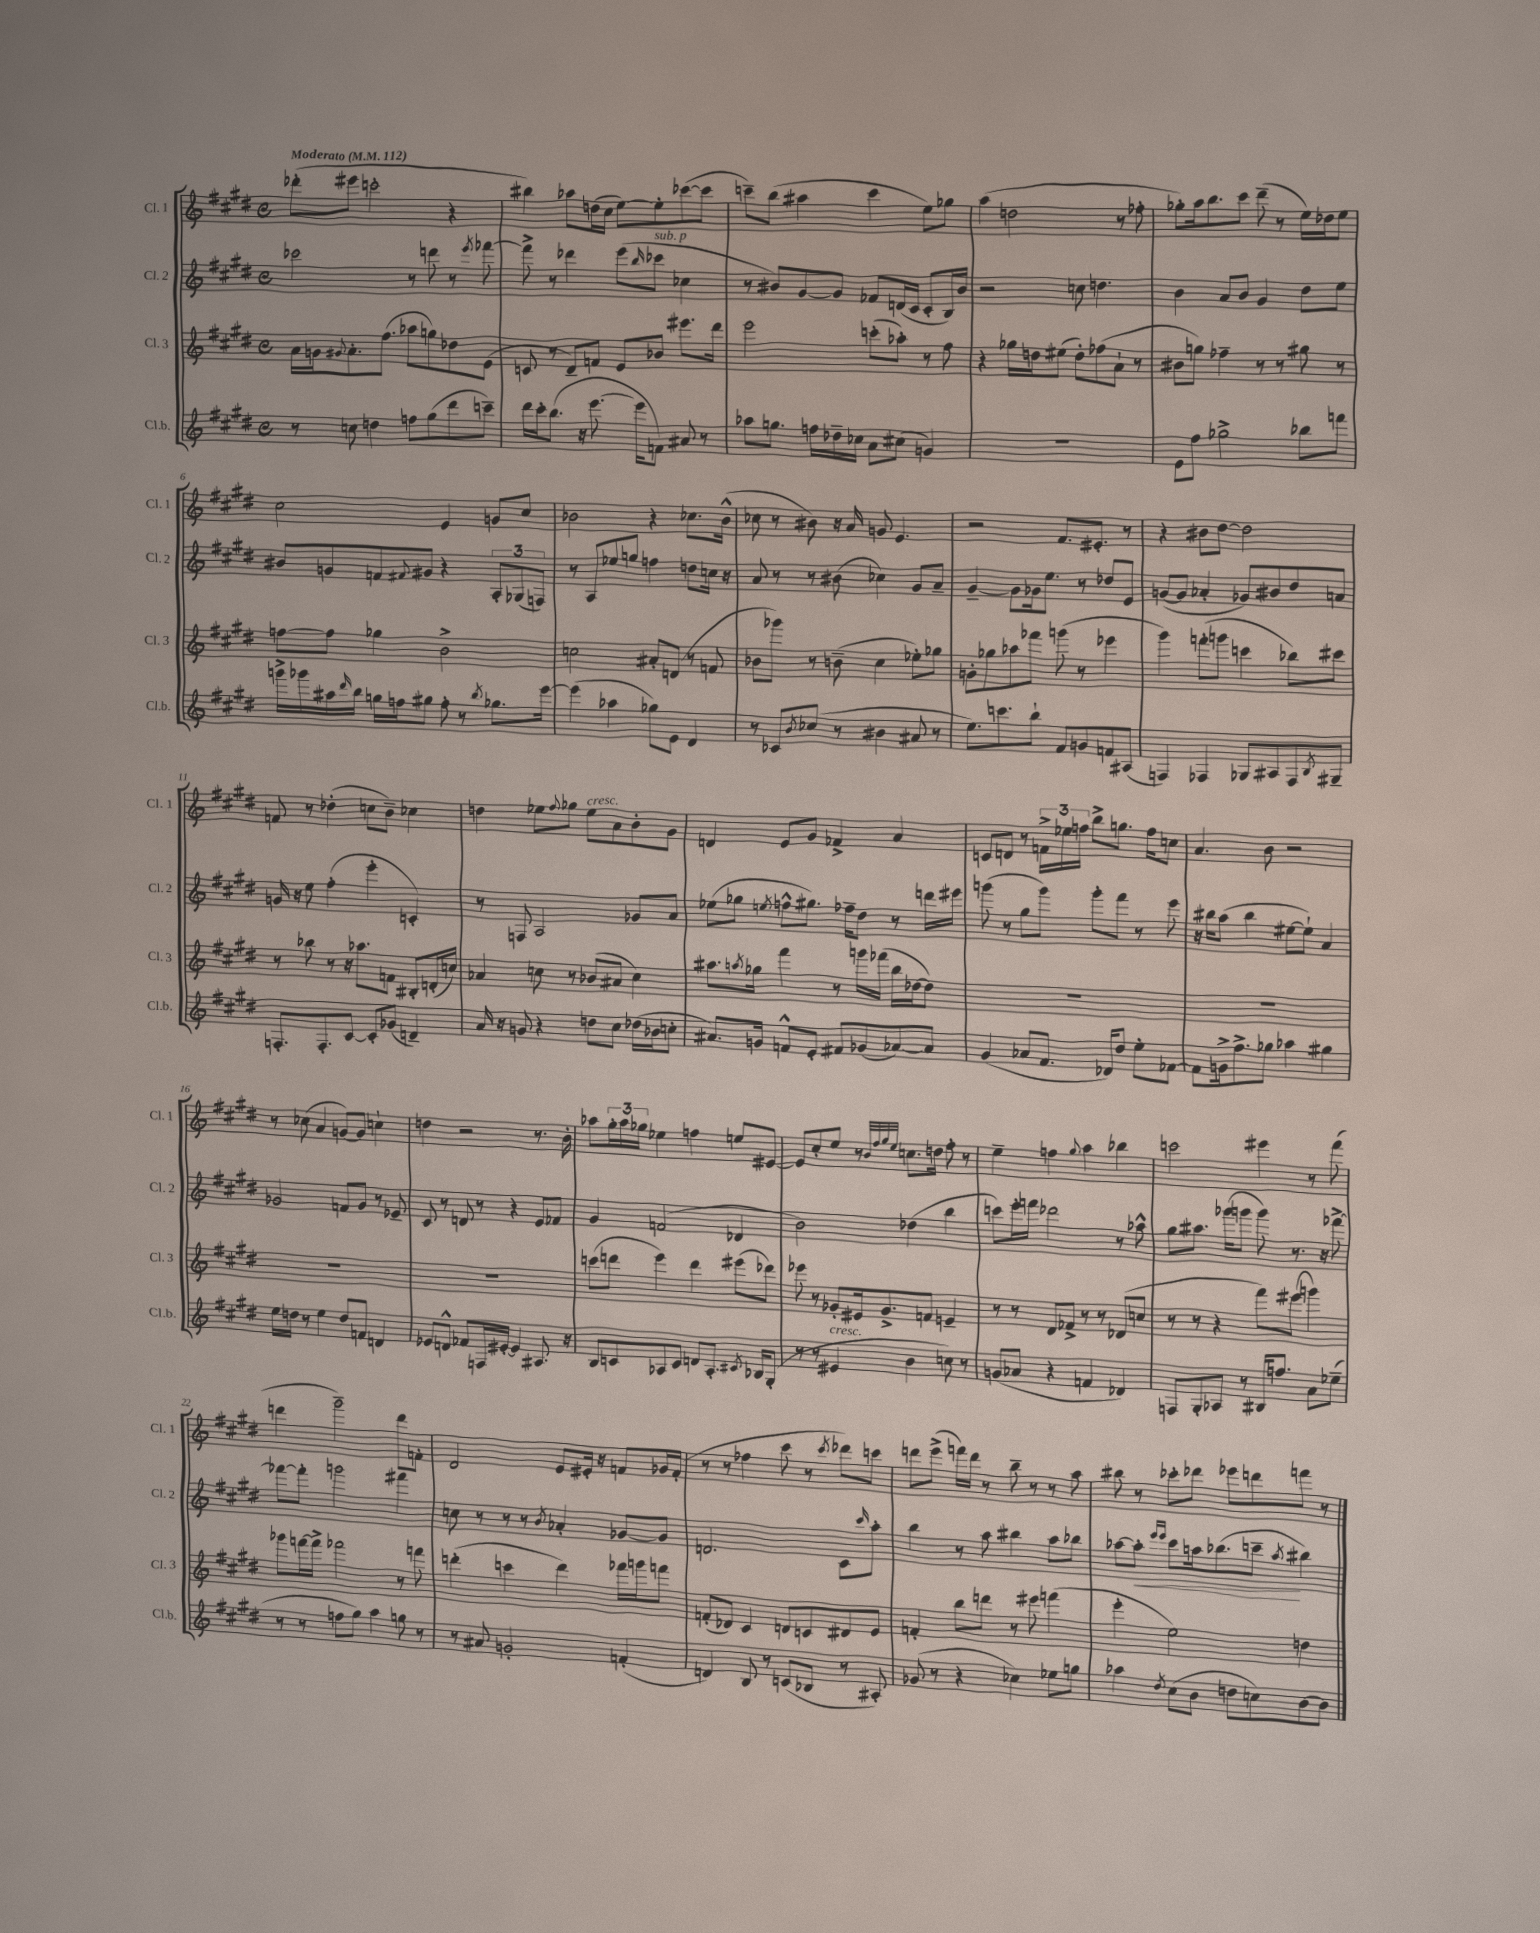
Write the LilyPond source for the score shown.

<<
\new StaffGroup <<
\new Staff = "s0" \with { instrumentName = "Cl. 1" shortInstrumentName = "Cl. 1" } {
    \clef treble \key e \major \defaultTimeSignature \time 4/4 \tempo "Moderato" 4 = 112
    des'''8-.( eis'''8 c'''2-. r4 |
    bis''4) aes''8 d''16( cis''16 e''8~) e''8-. ces'''8~( ces'''8 |
    c'''8--) b''8( ais''4 c'''4 e''8) ges''8 |
    a''4( d''2 r8 fes''8-. |
    ges''8-.) a''16 b''8. cis'''8 dis'''8--( r8 e''16) des''16 e''8 |
    cis''2 e'4 g'8 cis''8 |
    bes'2 r4 ces''8. bes'16-^( |
    ces''8 r8 bis'8) r16 a'16 g'8 e'4. |
    r2 fis'8. eis'8.-. r8 |
    r4 bis'8 dis''8~ dis''2 |
    f'8 r8 des''4-.( c''8 b'8--) ces''4 |
    d''4 ees''8 \appoggiatura { fis''8 } ges''8 ees''8^\markup { \italic "cresc." } a'8 b'8-. gis'8 |
    d'4 e'8 gis'8 fes'4-> a'4 |
    c'8 d'8 r8 \tuplet 3/2 { f'16-> ees''16 f''16 } b''8-> g''8. f''16 c''8 |
    a'4. b'8 r2 |
    r8 ces''8( a'4 g'8~) g'8 c''4-! |
    d''4 r2 r8. b'16-. |
    aes''8 \tuplet 3/2 { gis''16-. aes''16 ges''16 } ees''4 f''4 e''8 eis'8~ |
    eis'8 cis''8-. e''8 r8 \grace { b'32 fis''32 gis''32 e''32 } c''8. d''16 fis''8-. r8 |
    e''4-- f''4 \appoggiatura { gis''8 } a''4 bes''4 |
    c'''2 eis'''4 r8 fis'''8( |
    d'''4 gis'''2--) d'''8 f'8-. |
    dis'2 e'8 eis'16-. r16 f'8 ges'16 f'16-.( |
    r8 r8 fes''4 cis'''8 r8 \acciaccatura { cis'''8 } des'''8) c'''8 |
    d'''8 e'''8->( f'''16) d'''16 r8 b''8-- r8 r8 a''8 |
    bis''8 r8 ces'''8-. des'''8 ees'''8 d'''8 f'''8 r8 \bar "|." |
}
\new Staff = "s1" \with { instrumentName = "Cl. 2" shortInstrumentName = "Cl. 2" } {
    \clef treble \key e \major \defaultTimeSignature \time 4/4
    ces'''2 r8 d'''8 r8 \acciaccatura { e'''8 } fes'''8~ |
    fes'''8-> r8 des'''4 e'''8( \grace { b''16 } ces'''8^\markup { \italic "sub. p" } ces''4 |
    r8 bis'8) gis'8~ gis'8 fes'8 d'16( cis'16 cis'8-. b16) bis'16 |
    r2 c''8 d''4. |
    b'4 a'8 b'8 gis'4 dis''8 e''8 |
    bis'8 g'8 f'8 \appoggiatura { fis'8 } gis'8 r4 \tuplet 3/2 { a8-. ges8( f8) } |
    r8 a8 ees''8 g''8 f''4 d''8 c''16 r16 |
    a'8 r8 r8 bis'8( ces''4) gis'8 a'8-- |
    gis'4~-- gis'8 ges'16 e''8. r8 des''8 e'8 |
    g'8~( g'8 aes'4-. ges'8) bis'8 dis''8 a'8 |
    g'16 r16 e''8 fis''4-.( e'''4-. c'4-.) |
    r8 f8 a2 ges'8 a'8 |
    ees''8( ges''8 \acciaccatura { e''8 } f''8-^ gis''8.) fes''16-- dis''8 r8 d'''16 eis'''16 |
    g'''8( r8 gis''8 g'''8) g'''8-. fis'''8 r8 e'''8 |
    r16 bis''16 a''8( bis''4 eis''8~ eis''8-!) a'4 |
    ges'2 f'8 ges'8 r8 ees'8-- |
    cis'8 r8 d'8 r8 r4 e'8 fes'8 |
    gis'4 f'2( des'4 |
    b'2) des''4( b''4 |
    c'''8) e'''16-. f'''16 des'''2 r8 aes''8-^ |
    gis''8 ais''8. ges'''16( g'''8 g'''8) r8. r16 fes'''8~-> |
    fes'''8~ fes'''8-. g'''2 fis'''4 |
    c''8 r8 r8 r8 \acciaccatura { b'8 } aes'4-. ges'8~ ges'8 |
    d'2. cis'8 \grace { cis'''16 } a''8-. |
    b''4 r8 a''8 bis''4 a''8 bes''8 |
    aes''8~ aes''8-.\< \grace { e'''16 e'''16 } cis'''8 a''16 bes''8.( c'''8--\! \acciaccatura { a''8 } bis''4) \bar "|." |
}
\new Staff = "s2" \with { instrumentName = "Cl. 3" shortInstrumentName = "Cl. 3" } {
    \clef treble \key e \major \defaultTimeSignature \time 4/4
    a'16 g'16 \appoggiatura { gis'8 } a'8.-. fis''8.( aes''8 g''8) des''8 e'8( |
    c'8 r8 dis'8--) f'8 e'8 bes'8 eis'''8. dis'''16 |
    e'''2 c'''8-.( aes''8-.) r8 fis''8 |
    r4 ges''16 d''16 eis''8( d''8-.) fes''8( a'8-! r8 |
    bis'8 g''8) fes''4-- r8 r8 gis''8 r8 |
    f''8~ f''8 ges''4 b'2-> |
    c''2 ais'8-. d'8( r8 f'8 |
    bes'8 ges'''8) r8 b'8--( cis''4 ees''8-.) ges''8 |
    g'8-. ges''8 aes''8 fes'''8 g'''8( r8 ees'''4 |
    gis'''4) f'''8-.( g'''8 c'''4 bes''8) cis'''8 |
    r8 bes''8 r8 r16 aes''8. f'8 bis8-. d'16-.( c''16) |
    aes'4 c''8 r8 bes'8( ais'8 c''4) |
    ais''8. \acciaccatura { a''8 } ges''16 fis'''4 r8 g'''16 fes'''16( b''16 des''16~ des''8) |
    R1 |
    R1 |
    R1 |
    R1 |
    c'''8( d'''8 e'''4) d'''4 eis'''8( des'''8) |
    ees'''8 r8 ges'8-. eis'16 ges'8.-> f'8 e'4-- |
    r8 r8 dis'8 fes'8-> r8 r8 des'8( c''8 |
    r8 r8 r4 fis'''8) eis'''8( g'''4) |
    ges'''8 f'''16~ f'''16-> fes'''2 r8 f'''8 |
    d'''4-.( c'''4 d'''4) fes'''16 g'''16 f'''8 |
    f'8-.( des'8) cis'4 d'8 c'8 dis'8 e'8 |
    f'4-. b''8 d'''8 r8 eis'''8 f'''4( |
    e'''4-. e''2) d''4 \bar "|." |
}
\new Staff = "s3" \with { instrumentName = "Cl.b." shortInstrumentName = "Cl.b." } {
    \clef treble \key e \major \defaultTimeSignature \time 4/4
    r8 c''8 d''4 f''8 gis''8( dis'''8 c'''8--) |
    dis'''16 cis'''16-. b''8.( r16 e'''8.~ e'''16 f'8) ais'8 r8 |
    aes''8 g''8. f''16 des''16-- ces''16 a'8 cis''8( g'4) |
    R1 |
    e'8 fis''8 ges''2-> bes''8 f'''8 |
    g'''16-> ges'''16 ais''16 \grace { dis'''16 } b''16 g''16 f''16 gis''8 f''8-. r8 \acciaccatura { b''8 } ges''8. e'''16~ |
    e'''4( aes''4 ges''8) e'8 dis'4 |
    r8 ces'8 \acciaccatura { b'8 } ces''8( r8 bis'4 ais'8 r8 |
    e''8.) c'''8. b''8-! fis'8 g'8 f'8 ais8( |
    f4) fes4 ges8 ais8 fes8 \acciaccatura { b8 } gis8-- |
    f8.-. f8.-. cis'8~ cis'8-. ges'8( d'4--) |
    a'16 r16 g'8 r4 d''8 cis''8 des''16( bes'16 c''8-. |
    ais'8.) g'16 f'8-^ e'8-. fis'8 ges'8( aes'8~) aes'8 |
    gis'4( aes'8 fis'8. des'16) dis''8 e''8-. fes'8~ |
    fes'8 g'16-> fis''8.-> ges''8 aes''4 gis''4 |
    e''16 d''16 r8 e''4 d''8 f'8 d'4 |
    ees'8 d'8-^ fes'8 f16 eis'16~-. eis'4 ais8. r16 |
    b8 c'8 aes8 c'8 d'8 aes8.-. \acciaccatura { cis'8 } bes16 gis8-.( |
    r8 r8 eis'4^\markup { \italic "cresc." } b'4 c''8) r8 |
    g'8( aes'8 r4 f'4 des'4) |
    f8 gis8-. aes8 r8 bis16 f''8. a'8 ees''8--( |
    r8 r8 f''8 gis''8) a''4 g''8 r8 |
    r8 ais'8 g'2-. f'4-.( |
    d'4) b8 r8 c'8( bes8 r8 ais8-.) |
    ges'8( r8 r4 ces''4) ees''8 g''8 |
    aes''4 \acciaccatura { dis''8 } cis''8( b'8 d''8 c''8) b'8~ b'8 \bar "|." |
}
>>
>>
